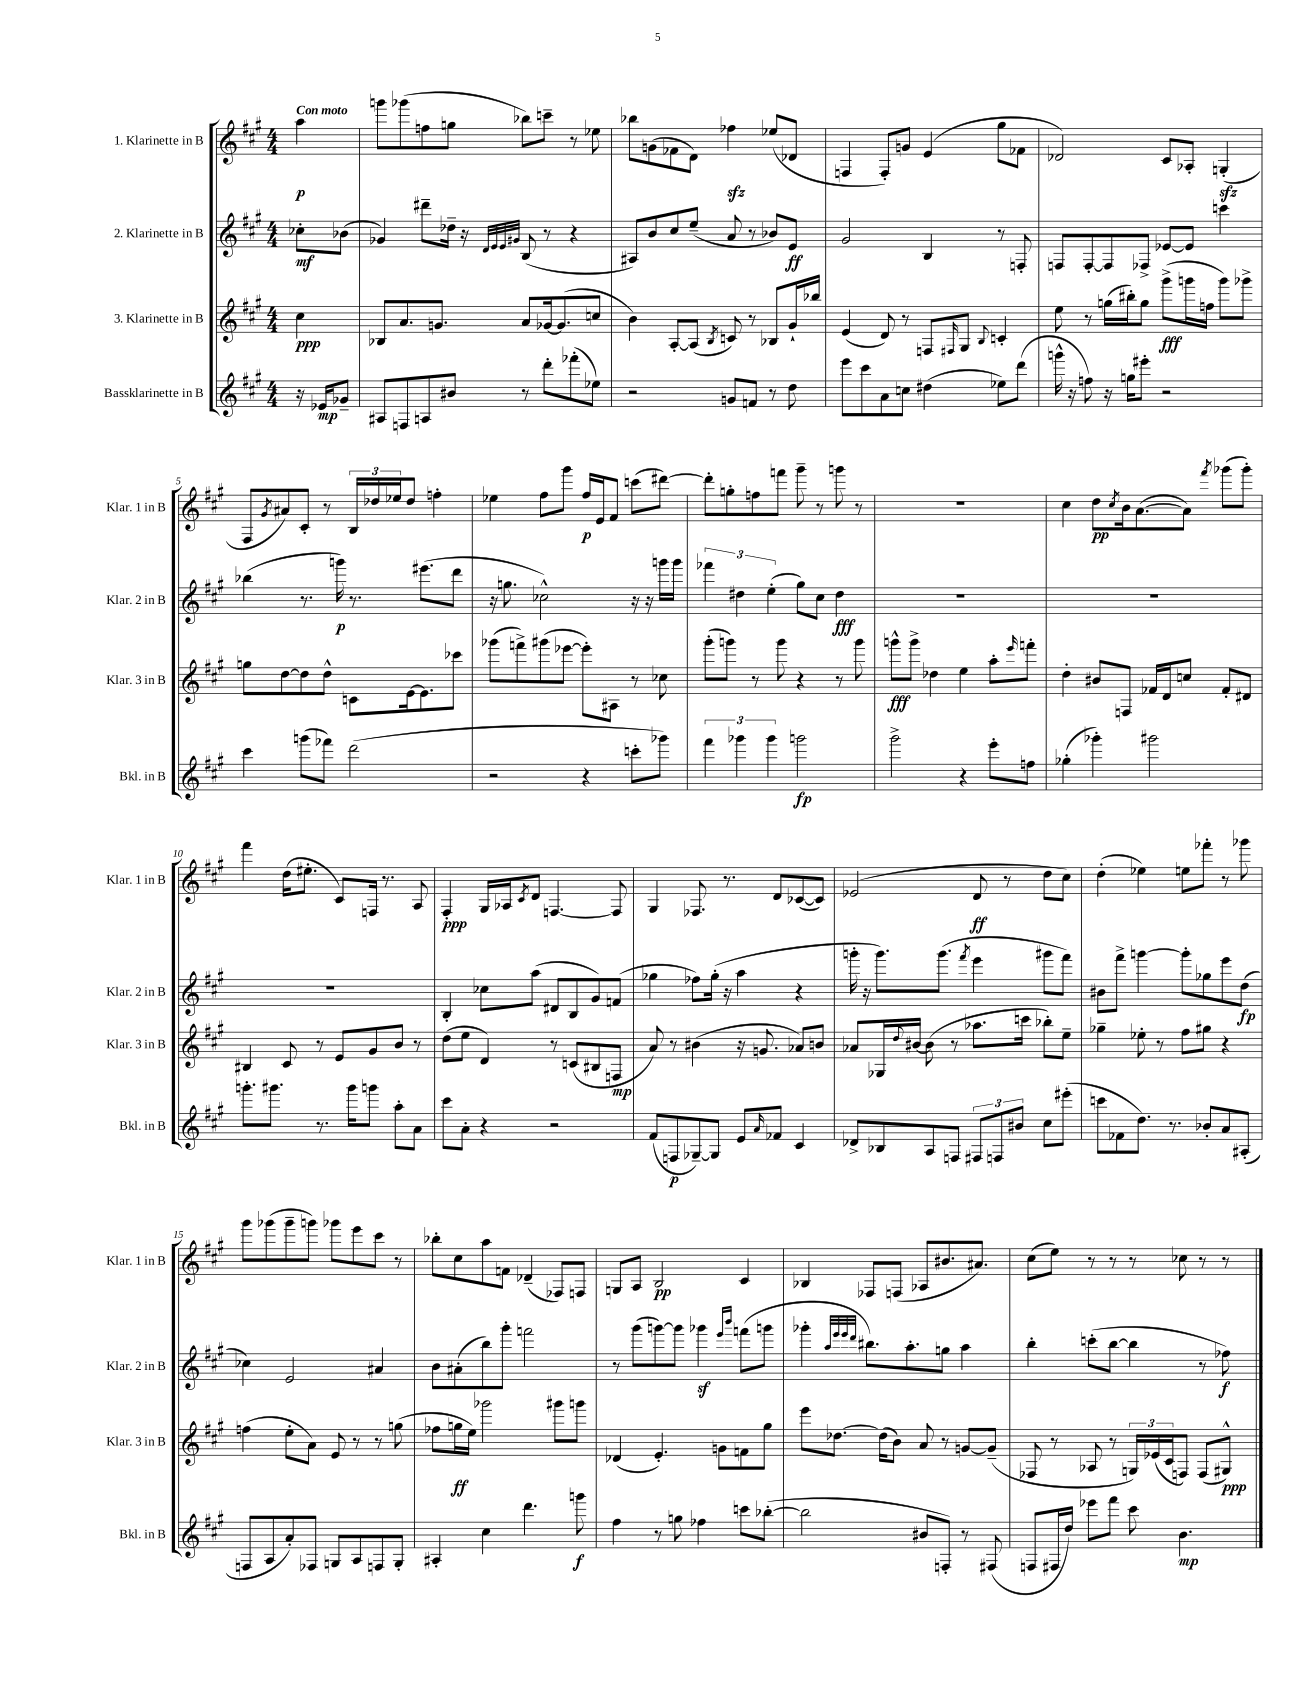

**kern	**dynam	**kern	**dynam	**kern	**dynam	**kern	**dynam
*part4	*part4	*part3	*part3	*part2	*part2	*part1	*part1
*staff4	*staff4	*staff3	*staff3	*staff2	*staff2	*staff1	*staff1
*I"Bassklarinette in B	*	*I"3. Klarinette in B	*	*I"2. Klarinette in B	*	*I"1. Klarinette in B	*
*I'Bkl. in B	*	*I'Klar. 3 in B	*	*I'Klar. 2 in B	*	*I'Klar. 1 in B	*
*clefG2	*	*clefG2	*	*clefG2	*	*clefG2	*
*k[f#c#g#]	*	*k[f#c#g#]	*	*k[f#c#g#]	*	*k[f#c#g#]	*
*M4/4	*	*M4/4	*	*M4/4	*	*M4/4	*
=	=	=	=	=	=	=	=
!	!	!	!	!	!	!LO:TX:a:B:t=Con moto	!
16r	.	4cc#\	ppp	8cc-X'\L	mf	4aa\	p
16e-X/KL	mp	.	.	.	.	.	.
8g-X~/J	.	.	.	(8b-X\J	.	.	.
=1	=1	=1	=1	=1	=1	=1	=1
8A#X/L	.	8B-X/L	.	4g-X/)	.	8gggn\L	.
8Fn/	.	8.a/	.	.	.	(8ggg-X\	.
8An/	.	.	.	8ddd#X~\L	.	8ffn\	.
.	.	8.gn/J	.	.	.	.	.
8b#X/J	.	.	.	16dd-X~\Jk	.	8ggn\J	.
.	.	.	.	16r	.	.	.
.	.	.	.	32qqd/LLL	.	.	.
.	.	.	.	32qqe/	.	.	.
.	.	.	.	32qqe/	.	.	.
.	.	.	.	32qqg#X/JJJ	.	.	.
8r	.	8a/L	.	(8B/	.	8bb-X\L)	.
8ddd'\L	.	[16g-X/k	.	8r	.	8cccn~\J	.
.	.	(8.g-/]	.	.	.	.	.
(8fff-X'\	.	.	.	4r	.	8r	.
8ee-X\J)	.	8ccn/J	.	.	.	8ee-X\	.
=2	=2	=2	=2	=2	=2	=2	=2
2r	.	4b\)	.	8A#X/L)	.	8bb-X\L	.
.	.	.	.	8b/	.	(8gn\	.
.	.	[8A'/L	.	8cc#/	.	8f-X\	.
.	.	(8A/J]	.	(8ee~/J	.	8d\J)	.
.	.	8qB/	.	.	.	.	.
8gn/L	.	8cn/)	.	8a/	.	4ff-Xzz\	.
8fn/J	.	8r	.	8r	.	.	.
8r	.	8B-X/L	.	8b-X/L)	.	(8ee-X/L	.
8dd\	.	16g#`/L	.	8e/J	ff	8d-X/J	.
.	.	16bb-X/JJ	.	.	.	.	.
=3	=3	=3	=3	=3	=3	=3	=3
8eee\L	.	(4e/	.	2g#/	.	4Fn/	.
8ccc#\	.	.	.	.	.	.	.
8a\	.	8d/)	.	.	.	8F'/L)	.
8ccn\J	.	8r	.	.	.	8gn/J	.
(4dd#X\	.	8Fn/L	.	4B/	.	(4e/	.
.	.	16qqF#X/	.	.	.	.	.
.	.	8G#/J	.	.	.	.	.
.	.	8qqB/	.	.	.	.	.
8ee-X\L)	.	4cn'/	.	8r	.	8gg#\L	.
(8ddd\J	.	.	.	8Fn'/	.	8f-X\J	.
=4	=4	=4	=4	=4	=4	=4	=4
16gggn^^\	.	8ee\	.	8Fn/L	.	2d-X/)	.
16r	.	.	.	.	.	.	.
8ffn\)	.	8r	.	[8F'/	.	.	.
16r	.	(16ggn\LL	.	8F/]	.	.	.
16ggn\KL	.	16bb#X'\J)	.	.	.	.	.
8eee#X'\J	.	8gg\J	.	8F-X^/J	.	.	.
2r	.	(8ggg#^\L	fff	[8e-X/L	.	8c#/L	.
.	.	16gggn\L	.	8e-/J]	.	8A-X'/J	.
.	.	16ffn\JJ	.	.	.	.	.
.	.	8ggg\L)	.	4cccn\	.	(4Gnzz'/	.
.	.	8ggg-X^\J	.	.	.	.	.
!!LO:LB:g=z
=5	=5	=5	=5	=5	=5	=5	=5
4ccc#\	.	8ggn\L	.	(4bb-X\	.	8F#/L	.
.	.	.	.	.	.	8qg#/	.
.	.	[8dd\	.	.	.	8a#X/)	.
(8gggn\L	.	8dd\]	.	8.r	.	8c#'/J	.
8fff-X\J)	.	8dd^^\J	.	.	.	8r	.
.	.	.	.	16gggn\)	p	.	.
(2ddd\	.	8cn\L	.	8.r	.	24B/LL	.
.	.	.	.	.	.	24dd-X/	.
.	.	.	.	.	.	24ee-X/J	.
.	.	[16e\k	.	.	.	8dd-/J	.
.	.	8.e\]	.	(8.eee#X\L	.	.	.
.	.	.	.	.	.	4ffn'\	.
.	.	8ccc-X\J	.	8ddd\J	.	.	.
=6	=6	=6	=6	=6	=6	=6	=6
2r	.	(8ggg-X\L	.	16r	.	4ee-X\	.
.	.	.	.	8.ggn\	.	.	.
.	.	8fffn^\)	.	.	.	.	.
.	.	(8ggg#X\	.	2cc-X^^\)	.	8ff#\L	.
.	.	[8eee-X\J	.	.	.	8ggg#\J	.
4r	.	8eee-'\L])	.	.	.	16ff#/LL	p
.	.	.	.	.	.	16e/J	.
.	.	8A#X\J	.	.	.	8f#/J	.
8cccn'\L	.	8r	.	16r	.	(8cccn\L	.
.	.	.	.	16r	.	.	.
8ggg-X\J)	.	8cc-X\	.	16gggn\LL	.	[8ddd#X\J)	.
.	.	.	.	16ggg\JJ	.	.	.
=7	=7	=7	=7	=7	=7	=7	=7
6fff#\	.	(8ggg#'\L	.	6fff-X\	.	8ddd#'\L]	.
.	.	8gggn\J)	.	.	.	8ggn'\	.
6ggg-X\	.	.	.	6dd#X\	.	.	.
.	.	8r	.	.	.	8ffn\	.
6ggg-\	.	.	.	(6ee'\	.	.	.
.	.	8ggg\	.	.	.	8fffn\J	.
2gggn\	fp	4r	.	8gg#\L)	.	8ggg#~\	.
.	.	.	.	8cc#\J	.	8r	.
.	.	8r	.	4dd#\	fff	8gggn\	.
.	.	8ggg\	.	.	.	8r	.
=8	=8	=8	=8	=8	=8	=8	=8
2ggg#^\	.	8gggn^^\L	fff	1r	.	1r	.
.	.	8ggg^\J	.	.	.	.	.
.	.	4dd-X\	.	.	.	.	.
4r	.	4ee\	.	.	.	.	.
8eee'\L	.	8aa'\L	.	.	.	.	.
.	.	16qqeee/	.	.	.	.	.
8ffn\J	.	8fffn'\J	.	.	.	.	.
=9	=9	=9	=9	=9	=9	=9	=9
(4gg-X'\	.	4dd'\	.	1r	.	4cc#\	.
4ggg-X'\)	.	8b#X/L	.	.	.	8dd\L	pp
.	.	.	.	.	.	8qcc#/	.
.	.	8Fn/J	.	.	.	16b\k	.
.	.	.	.	.	.	([8.a\	.
2ggg#X\	.	16f-X/LL	.	.	.	.	.
.	.	16d/J	.	.	.	.	.
.	.	8ccn/J	.	.	.	8a\J])	.
.	.	.	.	.	.	8qfff#/	.
.	.	8f-'/L	.	.	.	(8ggg-X\L	.
.	.	8d#X/J	.	.	.	8ggg-'\J)	.
!!LO:LB:g=z
=10	=10	=10	=10	=10	=10	=10	=10
8.gggn'\L	.	4B#X/	.	1r	.	4fff#\	.
8.ggg#X\J	.	.	.	.	.	.	.
.	.	8c#/	.	.	.	(16dd\KL	.
.	.	.	.	.	.	8.ee#X'\J	.
8.r	.	8r	.	.	.	.	.
.	.	8e/L	.	.	.	8c#/L)	.
16ggg#\KL	.	.	.	.	.	.	.
8gggn\J	.	8g#/	.	.	.	16Fn/Jk	.
.	.	.	.	.	.	8.r	.
8aa'\L	.	8b/J	.	.	.	.	.
8a\J	.	8r	.	.	.	8A/	.
=11	=11	=11	=11	=11	=11	=11	=11
8ccc#\L	.	(8dd\L	.	4B'/	.	4F#'/	ppp
8a'\J	.	8ee\J	.	.	.	.	.
4r	.	4d/)	.	8cc-X\L	.	16G#/LL	.
.	.	.	.	.	.	16A-X/J	.
.	.	.	.	.	.	8qc#/	.
.	.	.	.	(8aa\J	.	8d/J	.
2r	.	8r	.	8d#X/L	.	[4.Fn/	.
.	.	(8cn/L	.	8B/	.	.	.
.	.	8B#X/	.	8g#/)	.	.	.
.	.	8Fn/J	mp	(8fn/J	.	8F/]	.
=12	=12	=12	=12	=12	=12	=12	=12
(8f#/L	.	8a/)	.	4gg-X\	.	4G#/	.
8Fn/	p	8r	.	.	.	.	.
[8G-X~/)	.	(4b#X\	.	8ff-X\L)	.	8.F-X/	.
8G-/J]	.	.	.	(16gg-'\Jk	.	.	.
.	.	.	.	16r	.	8.r	.
8e/L	.	16r	.	4aa\	.	.	.
.	.	8.gn/	.	.	.	.	.
16qqa/	.	.	.	.	.	.	.
8f-X/J	.	.	.	.	.	8d/L	.
4c#/	.	8a-X/L)	.	4r	.	([8c-X/	.
.	.	8bn/J	.	.	.	8c-/J])	.
=13	=13	=13	=13	=13	=13	=13	=13
8d-X^/L	.	8a-X/L	.	16gggn'\	.	(2e-X/	.
.	.	.	.	16r	.	.	.
8B-X/	.	16G-X/L	.	8.ggg\L)	.	.	.
.	.	8qqdd/	.	.	.	.	.
.	.	[16b#X/JJ	.	.	.	.	.
8A/	.	(8b#\]	.	.	.	.	.
.	.	.	.	(8.ggg\J	.	.	.
8Fn/J	.	8r	.	.	.	.	.
.	.	.	.	8qfff#/	.	.	.
12F#X/L	.	8.aa-X\L	.	4eee\	.	8d/	ff
12Fn/	.	.	.	.	.	.	.
.	.	.	.	.	.	8r	.
12b#X/J	.	.	.	.	.	.	.
.	.	16cccn\Jk	.	.	.	.	.
8cc#\L	.	8bb-X'\L)	.	8ggg#X\L	.	8dd\L	.
(8eee#X'\J	.	8ee~\J	.	8fff#\J)	.	8cc#\J)	.
=14	=14	=14	=14	=14	=14	=14	=14
8cccn\L	.	4gg-X~\	.	8b#X\L	.	(4dd'\	.
8f-X\	.	.	.	8fff#^\J	.	.	.
8.dd\J)	.	8ee-X'\	.	[4gggn\	.	4ee-X\)	.
.	.	8r	.	.	.	.	.
8.r	.	.	.	.	.	.	.
.	.	8ff#\L	.	8ggg'\L]	.	8een\L	.
8b-X'/L	.	8gg#X\J	.	8gg-X\	.	8fff-X'\J	.
8a/	.	4r	.	8eee\	.	8r	.
(8A#X'/J	.	.	.	(8dd\J	fp	8ggg-X\	.
!!LO:LB:g=z
=15	=15	=15	=15	=15	=15	=15	=15
8Fn/L	.	(4ffn\	.	4cc-X\)	.	8ggg#\L	.
8A/	.	.	.	.	.	(8ggg-X\	.
8a'/)	.	8ee'\L	.	2e/	.	8ggg-~\	.
8F-X/J	.	8a\J)	.	.	.	8gggn\J)	.
8Gn/L	.	8e/	.	.	.	8ggg-X\L	.
8A/	.	8r	.	.	.	8eee\	.
8Fn/	.	8r	.	4a#X/	.	8ccc#\J	.
8G'/J	.	(8ggn\	.	.	.	8r	.
=16	=16	=16	=16	=16	=16	=16	=16
4A#X'/	.	8ff-X\L	.	8b\L	.	8bb-X'\L	.
.	.	16ggn\L	ff	(8a#X'\	.	8cc#\	.
.	.	16ee\JJ)	.	.	.	.	.
4cc#\	.	2ggg-X\	.	8bb\)	.	8aa\	.
.	.	.	.	8ggg#'\J	.	8fn\J	.
4.ddd\	.	.	.	2fffn\	.	(4d-X~/	.
.	.	8ggg#X\L	.	.	.	8F-X/L)	.
8gggn\	f	8gggn\J	.	.	.	8Fn/J	.
=17	=17	=17	=17	=17	=17	=17	=17
4ff#\	.	(4d-X/	.	8r	.	8Gn/L	.
.	.	.	.	(8ggg#\L	.	8A/J	.
8r	.	4.e'/)	.	[8gggn\)	.	2B/	pp
8ggn\	.	.	.	8ggg\J]	.	.	.
4ff-X\	.	.	.	4ggg-Xz\	.	.	.
.	.	8gn\L	.	.	.	.	.
.	.	.	.	16qqeee/LL	.	.	.
.	.	.	.	16qqbbb/JJ	.	.	.
8cccn\L	.	8fn\	.	(8fffn\L	.	4c#/	.
([8bb-X'\J	.	8gg#\J	.	8gggn\J	.	.	.
=18	=18	=18	=18	=18	=18	=18	=18
2bb-\]	.	8eee\L	.	4ggg-X'\	.	4B-X/	.
.	.	[8.dd-X\J	.	.	.	.	.
.	.	.	.	32qqaa/LLL	.	.	.
.	.	.	.	32qqeee/	.	.	.
.	.	.	.	32qqeee/	.	.	.
.	.	.	.	32qqddd/JJJ	.	.	.
.	.	.	.	8.bb#X\L)	.	8F-X/L	.
.	.	(16dd-\KL]	.	.	.	.	.
.	.	8b\J)	.	.	.	(8Fn/J	.
.	.	.	.	8.aa'\	.	.	.
8b#X/L	.	8a/	.	.	.	8A-X/L	.
8Fn'/J)	.	8r	.	8ggn\J	.	8.b#X/	.
8r	.	[8gn/L	.	4aa\	.	.	.
.	.	.	.	.	.	8.a#X/J)	.
(8F#X/	.	(8g~/J]	.	.	.	.	.
=19	=19	=19	=19	=19	=19	=19	=19
8Fn/L	.	8F-X/	.	4bb'\	.	(8cc#\L	.
16F#X/L	.	8r	.	.	.	8ee\J)	.
16dd/JJ)	.	.	.	.	.	.	.
8eee-X\L	.	8A-X/	.	(8cccn'\L	.	8r	.
8fff#\J	.	8r	.	[8bb\J	.	8r	.
8ccc#\	.	24Gn/LL)	.	4bb\]	.	8r	.
.	.	(24e-X/	.	.	.	.	.
.	.	24c#/J	.	.	.	.	.
4.b\	mp	8Fn/J)	.	.	.	8cc-X\	.
.	.	(8F/L	.	8r	.	8r	.
.	.	8G#X^^/J)	ppp	8ff-X\)	f	8r	.
==	==	==	==	==	==	==	==
*-	*-	*-	*-	*-	*-	*-	*-
